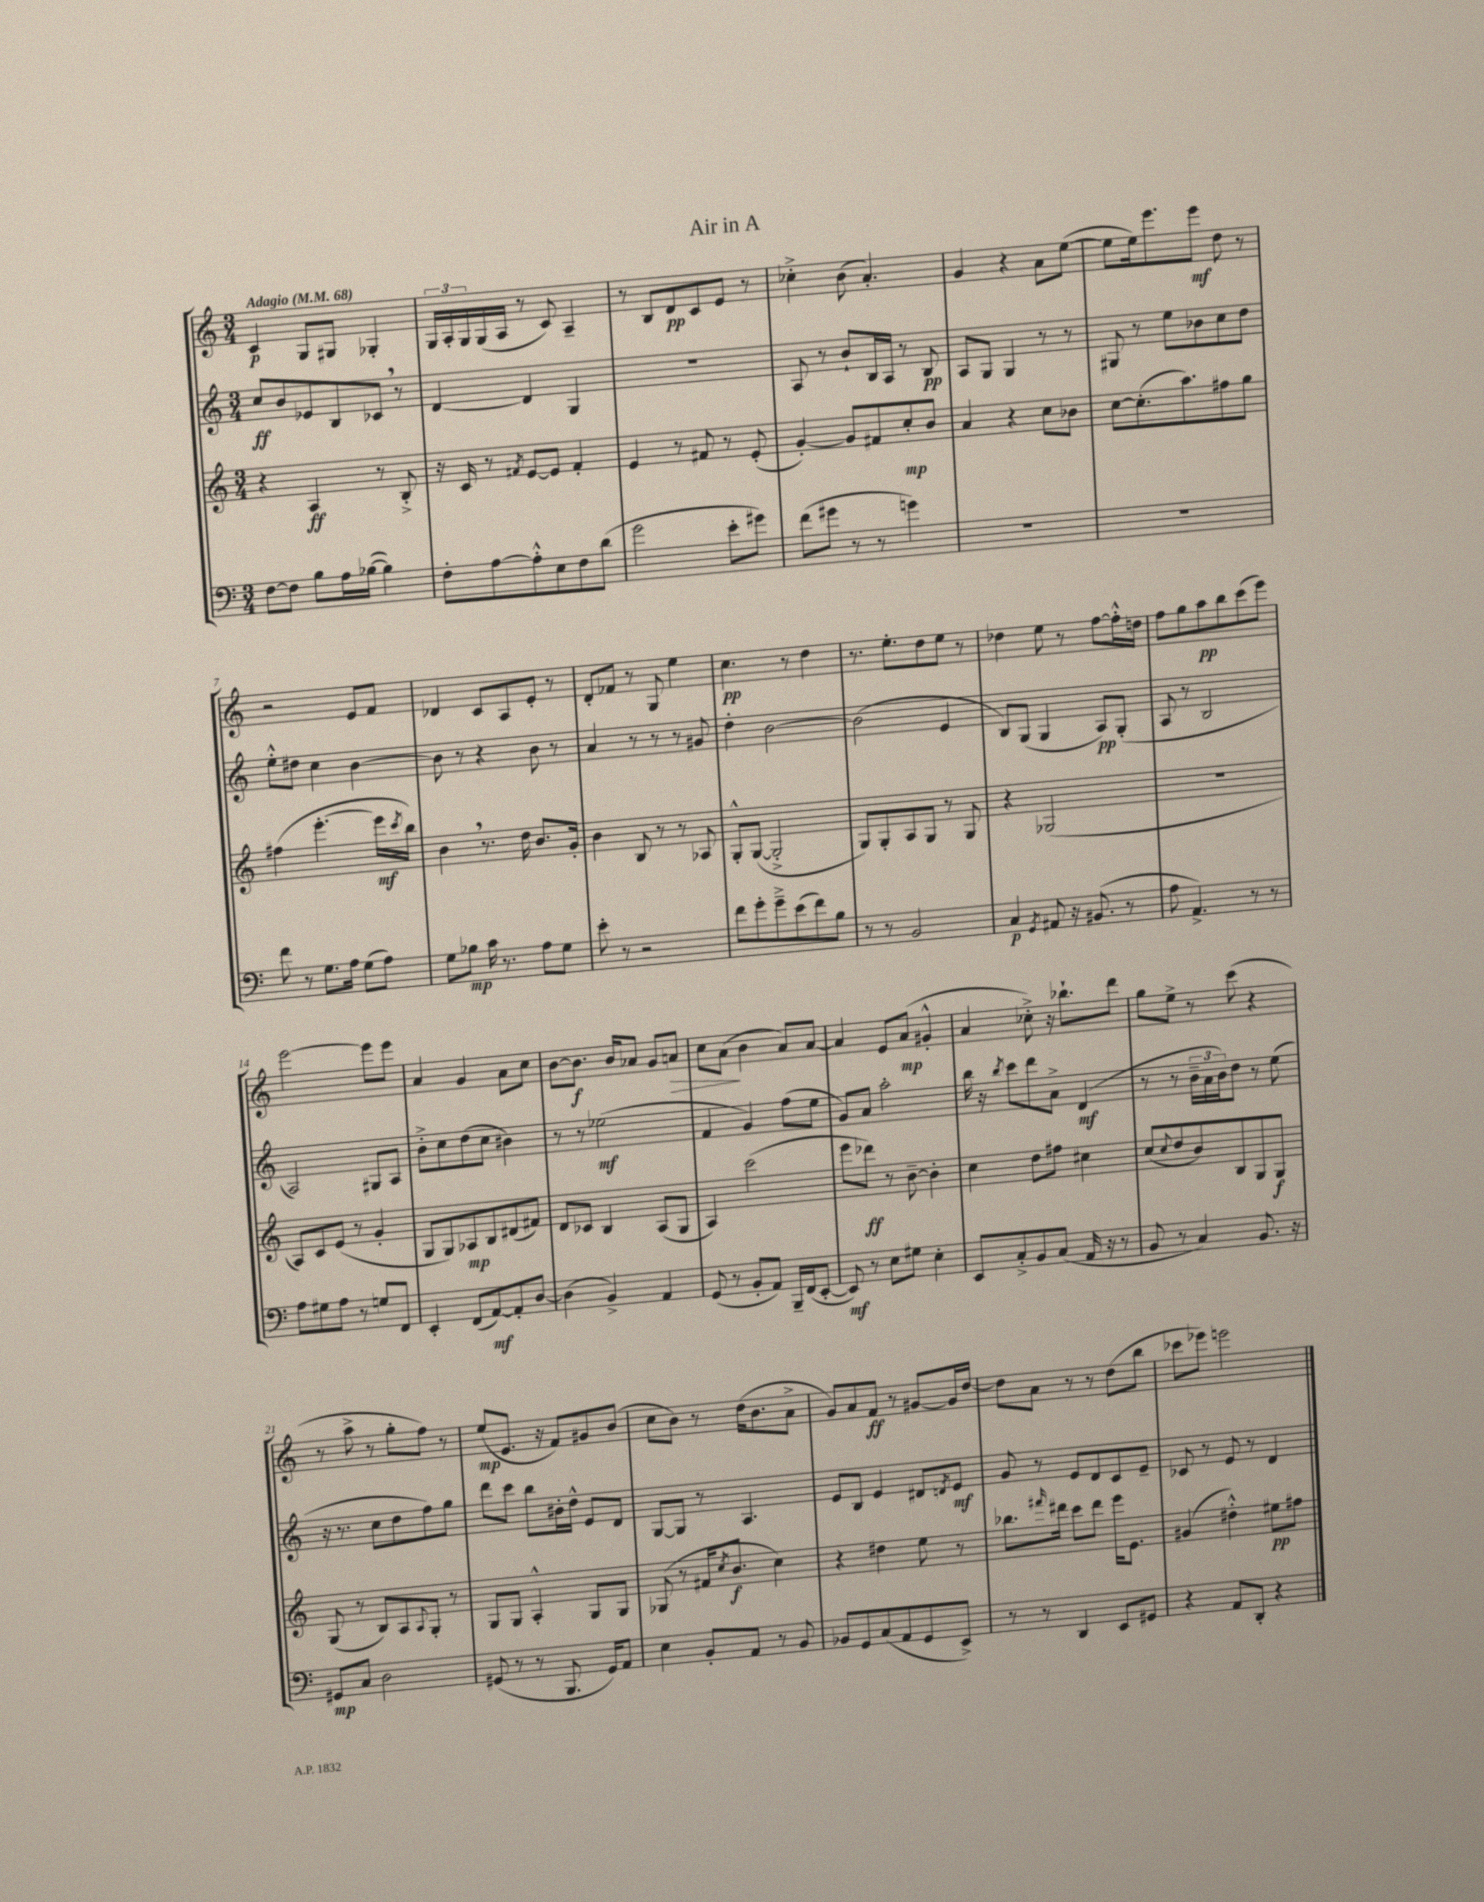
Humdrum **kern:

**kern	**dynam	**kern	**dynam	**kern	**dynam	**kern	**dynam
*part4	*part4	*part3	*part3	*part2	*part2	*part1	*part1
*staff4	*staff4	*staff3	*staff3	*staff2	*staff2	*staff1	*staff1
*clefF4	*	*clefG2	*	*clefG2	*	*clefG2	*
*k[]	*	*k[]	*	*k[]	*	*k[]	*
*M3/4	*	*M3/4	*	*M3/4	*	*M3/4	*
*MM68	*	*MM68	*	*MM68	*	*MM68	*
=1	=1	=1	=1	=1	=1	=1	=1
!	!	!	!	!	!	!LO:TX:a:B:t=Adagio	!
[8F\L	.	4r	.	8cc/L	ff	4c/	p
8F\J]	.	.	.	8b/	.	.	.
8B\L	.	4A/	ff	8e-X/	.	8G/L	.
16A\L	.	.	.	8B/	.	8G#X/J	.
([16B-X\JJ	.	.	.	.	.	.	.
4B-\])	.	8r	.	8c-X,/J	.	4G-X'/	.
.	.	8B'^/	.	8r	.	.	.
=2	=2	=2	=2	=2	=2	=2	=2
8F'\L	.	16r	.	[4d/	.	24G/LL	.
.	.	.	.	.	.	24A'/	.
.	.	16c/	.	.	.	.	.
.	.	.	.	.	.	24G/	.
[8A\	.	8r	.	.	.	(16G/	.
.	.	.	.	.	.	16A/JJ	.
.	.	8qf#X/	.	.	.	.	.
8A'^^\]	.	[8e/L	.	4d/]	.	8r	.
8E\	.	8e/J]	.	.	.	8c/)	.
8F\	.	4f#'/	.	4G/	.	4A~/	.
(8d\J	.	.	.	.	.	.	.
=3	=3	=3	=3	=3	=3	=3	=3
2g\	.	4e/	.	2.r	.	8r	.
.	.	.	.	.	.	8B/L	.
.	.	8r	.	.	.	8d/	pp
.	.	8f#X/	.	.	.	8c/	.
8e'\L	.	8r	.	.	.	8e/J	.
8g#X\J)	.	(8e'/	.	.	.	8r	.
=4	=4	=4	=4	=4	=4	=4	=4
(8f\L	.	[4g'/)	.	8A/	.	4cc-X'^\	.
8g#X\J	.	.	.	8r	.	.	.
8r	.	8g/L]	.	8b`/L	.	(8b\	.
8r	.	8f#X/	.	16B/L	.	4.a'/)	.
.	.	.	.	16A/JJ	.	.	.
4gn\)	.	8cc'/	mp	8r	.	.	.
.	.	8b/J	.	8B/	pp	.	.
=5	=5	=5	=5	=5	=5	=5	=5
2.r	.	4a/	.	8A/L	.	4g/	.
.	.	.	.	8G/J	.	.	.
.	.	4r	.	4G/	.	4r	.
.	.	8cc\L	.	8r	.	8a\L	.
.	.	8b-X\J	.	8r	.	([8ee\J	.
=6	=6	=6	=6	=6	=6	=6	=6
2.r	.	[8cc\L	.	8G#X/	.	8ee\L]	.
.	.	(8.cc'\]	.	8r	.	16ee\k)	.
.	.	.	.	.	.	8.eee\	.
.	.	.	.	8ee\L	.	.	.
.	.	8.aa\)	.	.	.	.	.
.	.	.	.	8b-X\	.	8eee\J	mf
.	.	8ff#X\	.	8cc\	.	8dd\	.
.	.	8gg\J	.	8dd\J	.	8r	.
!!LO:LB:g=z
=7	=7	=7	=7	=7	=7	=7	=7
8f\	.	(4ff#X\	.	8ee'^^\L	.	2r	.
8r	.	.	.	8dd#X\J	.	.	.
8.G\L	.	[4.eee'\	.	4cc\	.	.	.
16A\Jk	.	.	.	.	.	.	.
(8G\L	.	.	.	[4b\	.	8e/L	.
8A\J)	.	16eee\LL]	mf	.	.	8f/J	.
.	.	8qccc/	.	.	.	.	.
.	.	16bb\JJ)	.	.	.	.	.
=8	=8	=8	=8	=8	=8	=8	=8
8G\L	.	4b,\	.	8b\]	.	4d-X/	.
8B-X\J	mp	.	.	8r	.	.	.
16c\	.	8.r	.	4r	.	8c/L	.
8.r	.	.	.	.	.	.	.
.	.	.	.	.	.	8A/	.
.	.	16dd\	.	.	.	.	.
8A\L	.	8.b/L	.	8b\	.	8e'/J	.
8G\J	.	.	.	8r	.	8r	.
.	.	16g'/Jk	.	.	.	.	.
=9	=9	=9	=9	=9	=9	=9	=9
8e'\	.	4b\	.	4a/	.	8d'/L	.
8r	.	.	.	.	.	8f-X/J	.
2r	.	8B/	.	8r	.	8r	.
.	.	8r	.	8r	.	8G/	.
.	.	8r	.	8r	.	4ee\	.
.	.	8A-X/	.	8g#X/	.	.	.
=10	=10	=10	=10	=10	=10	=10	=10
8f\L	.	8G'^^/L	.	4dd'\	.	4.cc\	pp
8g'\	.	([8G/J	.	.	.	.	.
8g~^\	.	2G'^/]	.	[2b\	.	.	.
(8e\	.	.	.	.	.	8r	.
8f\)	.	.	.	.	.	4dd\	.
8B\J	.	.	.	.	.	.	.
=11	=11	=11	=11	=11	=11	=11	=11
8r	.	8G/L)	.	(2b\]	.	8.r	.
8r	.	8G'/	.	.	.	.	.
.	.	.	.	.	.	8.ee'\L	.
2BB/	.	8A/	.	.	.	.	.
.	.	8G/J	.	.	.	8dd\	.
.	.	8r	.	4e/	.	8ee\J	.
.	.	8G/	.	.	.	8r	.
=12	=12	=12	=12	=12	=12	=12	=12
4C/	p	4r	.	8B/L)	.	4dd-X\	.
.	.	.	.	(8G/J	.	.	.
8qGG/	.	.	.	.	.	.	.
8AA#X/	.	(2G-X/	.	4G/	.	8ee\	.
16r	.	.	.	.	.	8r	.
(8.BB#X/	.	.	.	.	.	.	.
.	.	.	.	8A/L)	pp	[8ff\L	.
8r	.	.	.	(8G'/J	.	16ff'^^\L]	.
.	.	.	.	.	.	16ddn\JJ	.
=13	=13	=13	=13	=13	=13	=13	=13
8A\	.	2.r	.	8A/	.	8ff\L	.
4.AA^/)	.	.	.	8r	.	8gg\	.
.	.	.	.	2B/	.	8aa\	pp
.	.	.	.	.	.	8bb\	.
8r	.	.	.	.	.	(8ccc\	.
8r	.	.	.	.	.	8eee\J)	.
!!LO:LB:g=z
=14	=14	=14	=14	=14	=14	=14	=14
8A\L	.	8A/L)	.	2A/)	.	[2eee\	.
8G#X\	.	8c/	.	.	.	.	.
8A\J	.	(8e/J	.	.	.	.	.
8r	.	8r	.	.	.	.	.
8Gn/L	.	4g'/	.	8G#X/L	.	8eee\L]	.
8FF/J	.	.	.	8A/J	.	8eee\J	.
=15	=15	=15	=15	=15	=15	=15	=15
4EE'/	.	8G/L	.	8b'^\L	.	4a/	.
.	.	8G/)	.	8cc\	.	.	.
(8FF/L	.	8A-X/	mp	(8dd\	.	4g/	.
[8AA/)	mf	8B/	.	8cc\J	.	.	.
8AA'/]	.	(8d#X/	.	4b#X\)	.	8a\L	.
[8D/J	.	8f#X/J)	.	.	.	8cc\J	.
=16	=16	=16	=16	=16	=16	=16	=16
(4D\]	.	8d/L	.	8r	.	[8b\L	.
.	.	8c-X/J	.	8r	.	8.b\J]	f
4BB^/)	.	4B/	.	(2ee-X\	mf	.	.
.	.	.	.	.	.	16b/KL	.
.	.	.	.	.	.	8a-X/J	.
4AA/	.	(8A/L	.	.	.	8g/L	.
!	!	!	!	!	!	!	!LO:HP:b
.	.	8G/J	.	.	.	8an/J	>
=17	=17	=17	=17	=17	=17	=17	=17
(8GG/	.	4A/)	.	4f/	.	8cc\L	.
8r	.	.	.	.	.	(8a\J	.
8BB'/L	.	(2ccc\	.	4g/)	.	4b\	]
8AA/J)	.	.	.	.	.	.	.
16BBB~/LL	.	.	.	(8ff\L	.	8a/L)	.
(16FF/J	.	.	.	.	.	.	.
[8EE'/J	.	.	.	8ee\J	.	[8a/J	.
=18	=18	=18	=18	=18	=18	=18	=18
8EE/])	mf	8eee\L	.	8g/L)	.	4a/]	.
8r	.	8ddd-X\J)	ff	8a/J	.	.	.
8E\L	.	8r	.	2aa'\	.	8e/L	.
8G#X\J	.	[8b~\	.	.	.	(8a/J	mp
4E'\	.	4b'\]	.	.	.	4g#X'^^/	.
=19	=19	=19	=19	=19	=19	=19	=19
8EE/L	.	4cc\	.	16bb\	.	4a/	.
.	.	.	.	16r	.	.	.
.	.	.	.	8qbb/	.	.	.
8C'^/	.	.	.	8ccc\L	.	.	.
8BB/	.	8dd\L	.	8ddd\	.	8cc-X'^\)	.
(8C/J	.	8ff#X\J	.	8a^\J	.	16r	.
.	.	.	.	.	.	8.bb-X`\L	.
16AA/	.	4cc#X\	.	(4d/	mf	.	.
16r	.	.	.	.	.	.	.
8r	.	.	.	.	.	8ddd\J	.
=20	=20	=20	=20	=20	=20	=20	=20
8BB/	.	(8cc/L	.	8r	.	8gg\L	.
.	.	8qqcc/	.	.	.	.	.
8r	.	8dd/	.	8r	.	8ee^\J	.
4C/)	.	8b/)	.	24b~\LL	.	8r	.
.	.	.	.	24a\	.	.	.
.	.	.	.	24b\J)	.	.	.
.	.	8B/	.	8dd\J	.	(8ccc\	.
8.BB/	.	8G/	.	8r	.	4r	.
.	.	8G/J	f	(8ee\	.	.	.
16r	.	.	.	.	.	.	.
!!LO:LB:g=z
=21	=21	=21	=21	=21	=21	=21	=21
8GG#X/L	mp	(8G/	.	16r	.	8r	.
.	.	.	.	8.r	.	.	.
8C/J	.	8r	.	.	.	8aa^\	.
2D\	.	8B/L)	.	8cc\L	.	8r	.
.	.	8A/	.	8dd\	.	8gg'\L	.
.	.	8qqA/	.	.	.	.	.
.	.	8G'/J	.	8ff\)	.	8ff\J)	.
.	.	8r	.	8gg\J	.	8r	.
=22	=22	=22	=22	=22	=22	=22	=22
(8GG#X/	.	8G/L	.	8ddd\L	.	(8ee/L	mp
8r	.	8G/J	.	8ccc\J	.	8.e/J	.
8r	.	4A'^^/	.	8bb\L	.	.	.
.	.	.	.	.	.	16r	.
8.BBB/	.	.	.	16b#X'\L	.	8f/L)	.
.	.	.	.	16dd^^\JJ	.	.	.
.	.	8G/L	.	8e/L	.	8g#X/	.
16GG#/KL)	.	.	.	.	.	.	.
8AA/J	.	8G/J	.	8d/J	.	(8b/J	.
=23	=23	=23	=23	=23	=23	=23	=23
4E\	.	(8G-X/	.	[8G/L	.	8cc\L	.
.	.	8r	.	8G/J]	.	8b\J)	.
8BB'/L	.	16f#X/KL	.	8r	.	8r	.
.	.	8qcc/	.	.	.	.	.
.	.	8.b/J	f	.	.	.	.
8AA/J	.	.	.	4.A/	.	(16dd\KL	.
.	.	.	.	.	.	8.b\	.
8r	.	4cc\)	.	.	.	.	.
8BB/	.	.	.	.	.	8a^\J	.
=24	=24	=24	=24	=24	=24	=24	=24
8BB-X/L	.	4r	.	8e/L	.	8g/L)	.
8GG/	.	.	.	8B/J	.	8a/	.
(8C/	.	4dd#X\	.	4e/	.	8f/J	ff
8AA/	.	.	.	.	.	8r	.
8GG/	.	8ee\	.	8d#X/L	.	[8g#X/L	.
.	.	.	.	8qdn/	.	.	.
8EE^/J)	.	8r	.	8e/J	mf	16g#/L]	.
.	.	.	.	.	.	[16dd/JJ	.
=25	=25	=25	=25	=25	=25	=25	=25
8r	.	8.bb-X\L	.	8g/	.	8dd\L]	.
8r	.	.	.	8r	.	8a\J	.
.	.	16qqfff#X/	.	.	.	.	.
.	.	16ddd#X\Jk	.	.	.	.	.
4DD/	.	8ccc\L	.	8e/L	.	8r	.
.	.	8ddd#\J	.	8d/	.	8r	.
8EE/L	.	16eee\KL	.	8c/	.	(8dd\L	.
.	.	8.e\J	.	.	.	.	.
8GG#X/J	.	.	.	8e~/J	.	8bb\J	.
=26	=26	=26	=26	=26	=26	=26	=26
4r	.	(4g#X/	.	8c-X/	.	8ccc-X\L	.
.	.	.	.	8r	.	8eee-X\J)	.
8AA/L	.	4dd#X'^^\)	.	8e/	.	2eeen\	.
8DD'/J	.	.	.	8r	.	.	.
4r	.	8ee#X\L	pp	4d/	.	.	.
.	.	8ff#X\J	.	.	.	.	.
==	==	==	==	==	==	==	==
*-	*-	*-	*-	*-	*-	*-	*-
